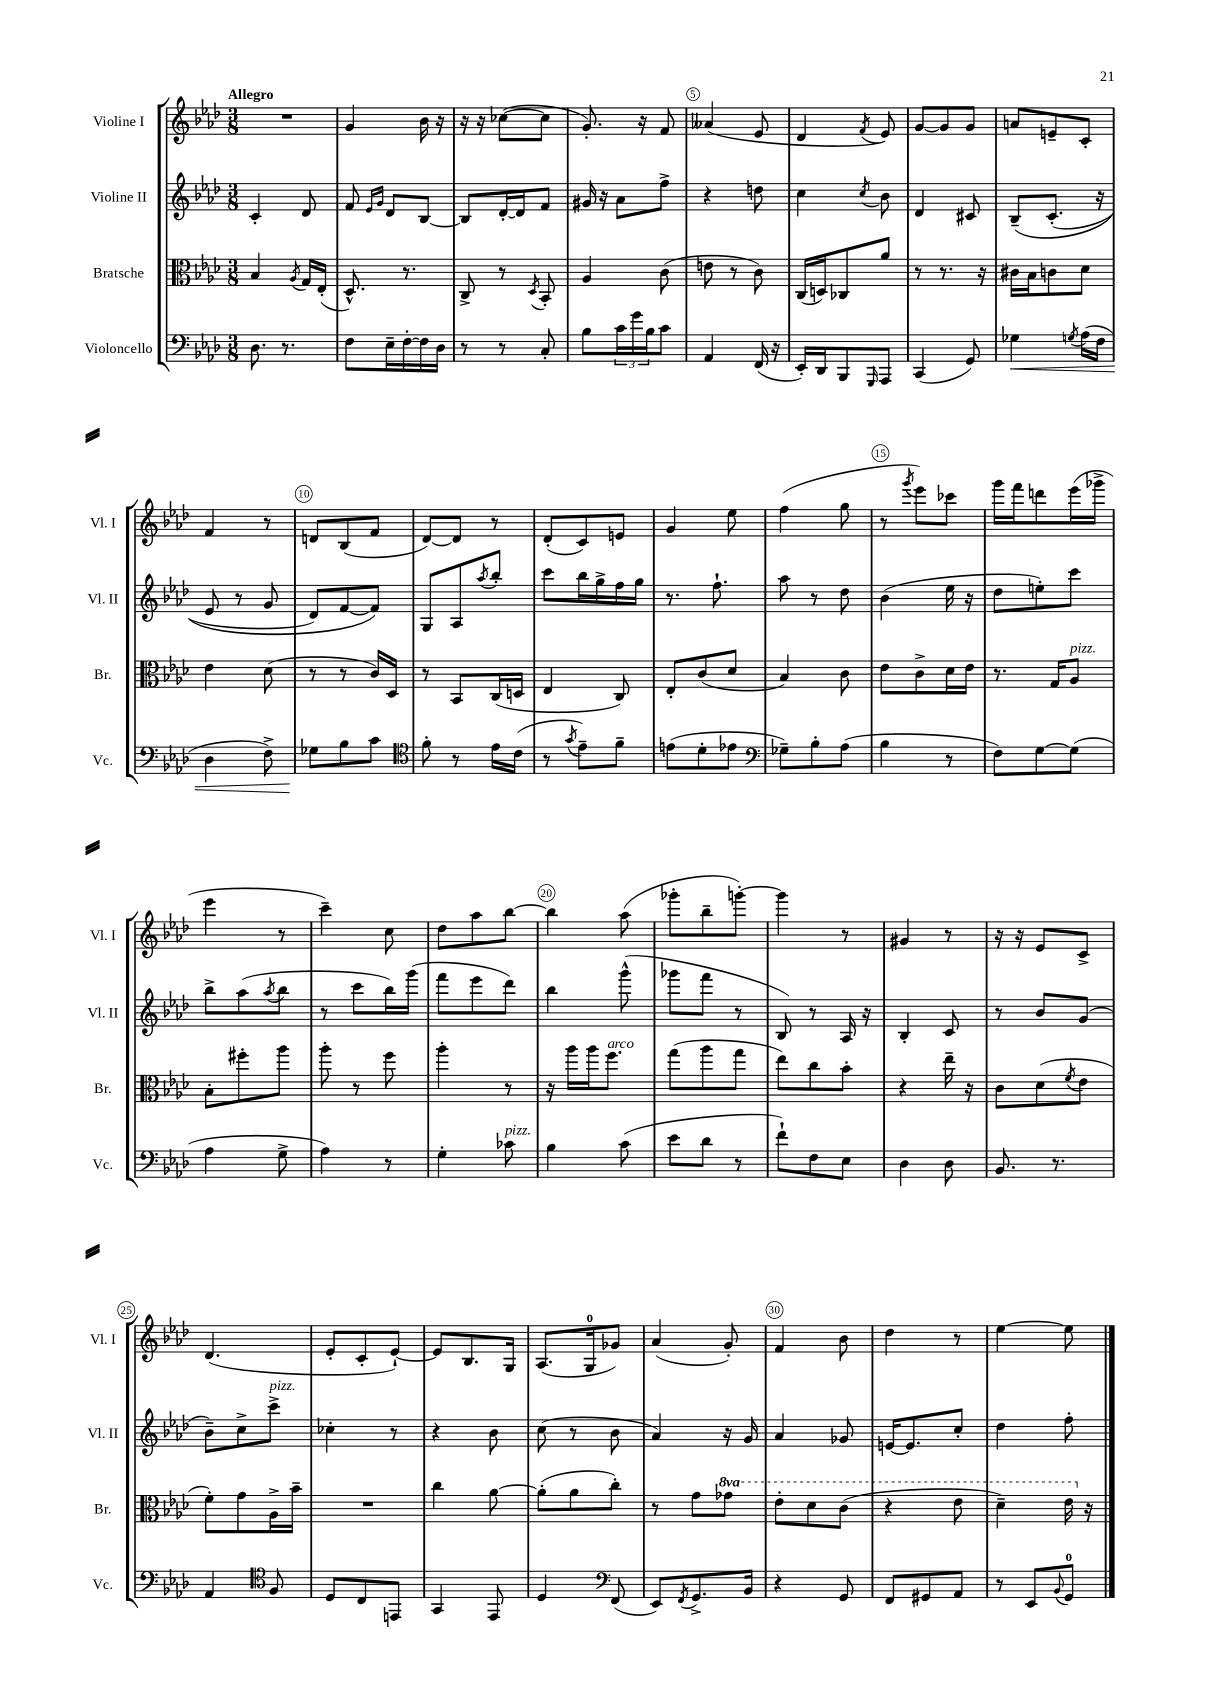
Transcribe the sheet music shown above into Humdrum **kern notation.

**kern	**kern	**kern	**kern
*staff4	*staff3	*staff2	*staff1
*clefF4	*clefC3	*clefG2	*clefG2
*k[b-e-a-d-]	*k[b-e-a-d-]	*k[b-e-a-d-]	*k[b-e-a-d-]
*M3/8	*M3/8	*M3/8	*M3/8
8.D-	4B-	4c'	4.r
8.r	.	.	.
.	8qA-	.	.
.	16G	8d-	.
.	(16E-'	.	.
=	=	=	=
8F	8.D-^^)	8f	4g
.	.	16qqe-	.
.	.	16qqg	.
16E-~	.	8d-	.
[16F'	8.r	.	.
16F]	.	[8B-	16b-
16D-	.	.	16r
=	=	=	=
8r	8C^	8B-]	16r
.	.	.	16r
8r	8r	[16d-'	([8cc-
.	.	16d-]	.
.	8qD-	.	.
8C'	8BB-'	8f	8cc-]
=	=	=	=
8B-	4A-	16g#	8.g')
.	.	16r	.
24c	.	8a-	.
24g	.	.	.
.	.	.	16r
24B-	.	.	.
8c	(8c	8ff^	8f
=	=	=	=
4AA-	8e	4r	(4a--
.	8r	.	.
(16FF	8c)	8dd	8e-
16r	.	.	.
=	=	=	=
16EE-')	(16C	4cc	4d-
16DD-	16D)	.	.
8BBB-	8C-	.	.
16qqGGG	.	8qcc	8qf
8AAA-	8a-	8b-	8e-)
=	=	=	=
(4CC	8r	4d-	[8g
.	8.r	.	8g]
8GG)	.	8c#	8g
.	16r	.	.
=	=	=	=
4G-	16c#	&(8B-~	8a
.	16B-	.	.
.	8c	(8.c'	8e~
8qG	.	.	.
(16A-	8d-	.	8c'
16F	.	16r	.
=	=	=	=
4D-	4e-	8e-	4f
.	.	8r	.
8F^)	(8d-	8g	8r
=	=	=	=
8G-	8r	8d-)	8d
8B-	8r	[8f	(8B-
8c	16c)	8f]&)	8f
.	16D-	.	.
=	=	=	=
*clefC4	*	*	*
8f'	8r	8G	[8d-)
8r	8BB-	8A-	8d-]
.	.	8qaa-	.
16e-	(16C	8bb-'	8r
(16c	16D	.	.
=	=	=	=
8r	4E-	8ccc	(8d-'
8qg	.	.	.
8e-~)	.	16bb-	8c)
.	.	16gg^	.
8f~	8C)	16ff	8e
.	.	16gg	.
=	=	=	=
(8e	8E-'	8.r	4g
8d-'	(8c	.	.
.	.	8.ff`	.
8e-	8d-	.	8ee-
=	=	=	=
*clefF4	*	*	*
8G-~)	4B-)	8aa-	(4ff
8B-'	.	8r	.
(8A-	8c	8dd-	8gg
=	=	=	=
4B-	8e-	(4b-	8r
.	.	.	8qggg
.	8c^	.	8eee-)
8r	16d-	16ee-	8ccc-
.	16e-	16r	.
=	=	=	=
8F)	8.r	8dd-	16ggg
.	.	.	16fff
[8G	.	8ee')	8ddd
.	16G	.	.
(8G]	8A-	8ccc	(16eee-
.	.	.	16ggg-^
=	=	=	=
4A-	8B-'	8bb-^	4eee-
.	8ff#'	(8aa-	.
.	.	8qaa-	.
8G^	8aa-	8bb-	8r
=	=	=	=
4A-)	8aa-'	8r	4ccc~)
.	8r	8ccc	.
8r	8ff	16bb-)	8cc
.	.	(16ggg	.
=	=	=	=
4G'	4aa-'	8fff	8dd-
.	.	8eee-	8aa-
8c-	8r	8ddd-)	[8bb-
=	=	=	=
4B-	16r	4bb-	4bb-]
.	16aa-	.	.
.	16aa-	.	.
.	8.ff	.	.
(8c	.	(8ggg^^	(8aa-
=	=	=	=
8e-	(8gg	8ggg-	8ggg-'
8d-	8aa-	8fff	8bb-~
8r	8gg	8r	[8ggg')
=	=	=	=
8f`)	8ee-)	8B-)	4ggg]
8F	8cc	8r	.
8E-	8b-'	16A-	8r
.	.	16r	.
=	=	=	=
4D-	4r	4B-'	4g#
8D-	16ee-~	8c	8r
.	16r	.	.
=	=	=	=
8.BB-	8c	8r	16r
.	.	.	16r
.	(8d-	8b-	8e-
8.r	.	.	.
.	8qf	.	.
.	8e-	(8g	8c^
=	=	=	=
4AA-	8f')	8b-~)	(4.d-
.	8g	8cc^	.
*clefC4	*	*	*
8F	16A-^	8ccc^	.
.	16b-~	.	.
=	=	=	=
8D-	4.r	4cc-'	8e-'
8C	.	.	8c'
8EE	.	8r	[8e-`)
=	=	=	=
4GG	4cc	4r	8e-]
.	.	.	8.B-
8EE-	[8a-	8b-	.
.	.	.	16G
=	=	=	=
4D-	(8a-']	(8cc	(8.A-
.	8a-	8r	.
.	.	.	16G
*clefF4	*	*	*
(8FF	8cc')	8b-	8g-)
=	=	=	=
8EE-)	8r	4a-)	(4a-
8qFF	.	.	.
8.GG^	8g	.	.
.	8gg-	16r	8g')
16BB-	.	16g	.
=	=	=	=
4r	8ee-'	4a-	4f
.	8dd-	.	.
8GG	(8cc	8g-	8b-
=	=	=	=
8FF	4r	[16e	4dd-
.	.	8.e]	.
8GG#	.	.	.
8AA-	8ee-	8cc'	8r
=	=	=	=
8r	4dd-~)	4dd-	[4ee-
8EE-	.	.	.
8qqBB-	.	.	.
8GG	16ee-	8ff'	8ee-]
.	16r	.	.
==	==	==	==
*-	*-	*-	*-
